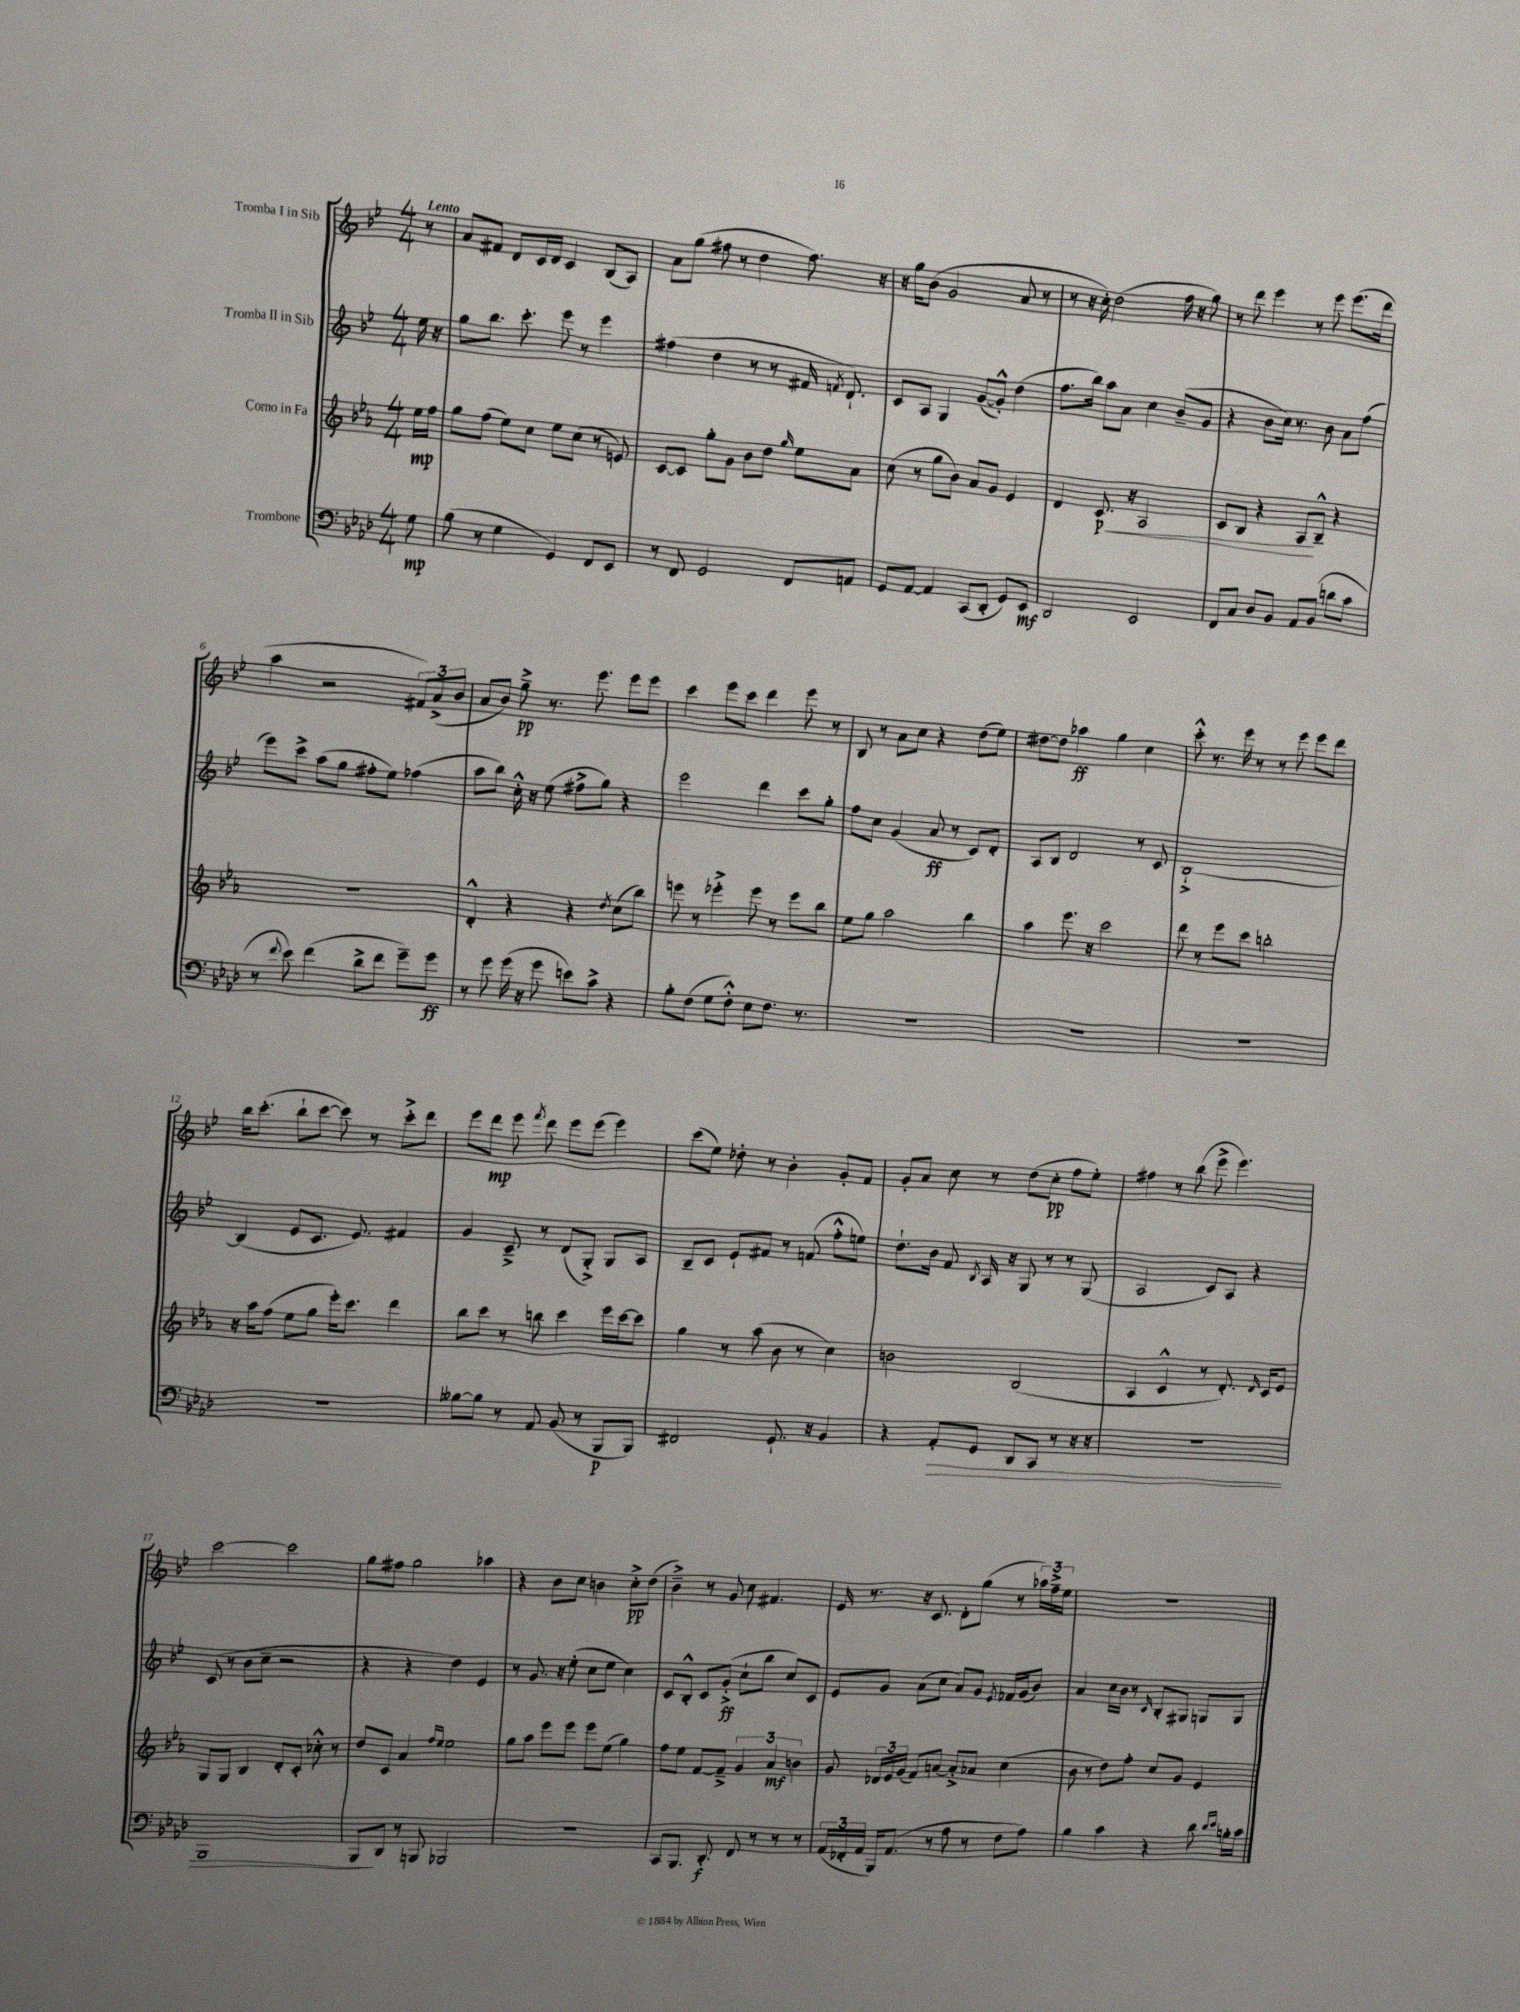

**kern	**dynam	**kern	**dynam	**kern	**dynam	**kern	**dynam
*part4	*part4	*part3	*part3	*part2	*part2	*part1	*part1
*staff4	*staff4	*staff3	*staff3	*staff2	*staff2	*staff1	*staff1
*I"Trombone	*	*I"Corno in Fa	*	*I"Tromba II in Sib	*	*I"Tromba I in Sib	*
*clefF4	*	*clefG2	*	*clefG2	*	*clefG2	*
*k[b-e-a-d-]	*	*k[b-e-a-]	*	*k[b-e-]	*	*k[b-e-]	*
*M4/4	*	*M4/4	*	*M4/4	*	*M4/4	*
=	=	=	=	=	=	=	=
!	!	!	!	!	!	!LO:TX:a:B:t=Lento	!
8G\	mp	16ee-\LL	mp	16ee-\	.	8r	.
.	.	16ff\JJ	.	16r	.	.	.
=1	=1	=1	=1	=1	=1	=1	=1
(8B-\	.	8gg\L	.	8gg\L	.	8a/L	.
8r	.	(8ff\J	.	8.bb-\J	.	8f#X/J	.
4G\	.	8ee-\L)	.	.	.	8d/L	.
.	.	.	.	8.ccc'\	.	.	.
.	.	8cc\J	.	.	.	16c/L	.
.	.	.	.	.	.	16d/JJ	.
4GG/)	.	8ee-\L	.	8eee-\	.	4c/	.
.	.	(8cc\J	.	8r	.	.	.
8FF/L	.	8r	.	4eee-\	.	(8B-/L	.
8EE-/J	.	8en/)	.	.	.	8A/J)	.
=2	=2	=2	=2	=2	=2	=2	=2
8r	.	[8c/L	.	(4ff#X\	.	8a\L	.
8FF/	.	8c/J]	.	.	.	(8gg\J	.
2GG/	.	8gg'\L	.	4dd\	.	8ff#X\	.
.	.	8g\J	.	.	.	8r	.
.	.	8b-\L	.	8r	.	4dd\	.
.	.	8dd\J	.	8r	.	.	.
.	.	16qqgg/	.	.	.	.	.
8FF/L	.	8ee-\L	.	16f#X/	.	8.ff#\)	.
.	.	.	.	8qfn/	.	.	.
.	.	.	.	8.d`/)	.	.	.
8AAn/J	.	8a-\J	.	.	.	.	.
.	.	.	.	.	.	16r	.
=3	=3	=3	=3	=3	=3	=3	=3
8GG/L	.	(8cc\	.	8c/L	.	16r	.
.	.	.	.	.	.	16gg\KL	.
[8AA-/J	.	8r	.	8A/J	.	(8b-\J	.
4AA-/]	.	8gg\L	.	4G/	.	2g/	.
.	.	8b-\J)	.	.	.	.	.
(8CC/L	.	8a-/L	.	([8g/L	.	.	.
8DD-'/J	.	8g/J	.	8g'^^/J])	.	.	.
8GG/L)	.	4e-/	.	(4dd\	.	8a/	.
8EE-/J	mf	.	.	.	.	8r	.
=4	=4	=4	=4	=4	=4	=4	=4
2DD-/	.	4d/	.	8.ff\L	.	8r	.
.	.	.	.	.	.	16r	.
.	.	.	.	16bb-\Jk)	.	16cc'\)	.
!	!	!	!LO:HP:b	!	!	!	!
.	.	8.c/	< p	8aa\L	.	(2dd\	.
.	.	.	.	8a\J	.	.	.
.	.	16r	.	.	.	.	.
2EE-/	.	2A-/	.	4cc\	.	.	.
.	.	.	.	(8b-~/L	.	16ff\	.
.	.	.	.	.	.	16r	.
.	.	.	.	8g/J	.	8gg\)	.
=5	=5	=5	=5	=5	=5	=5	=5
8FF/L	.	8c/L	.	4r	.	8r	.
8C/J	.	8B-/J	.	.	.	8ddd\	.
8D-/L	.	4r	.	8b-\L	.	4eee-\	.
8BB-/J	.	.	.	16cc\Jk)	.	.	.
.	.	.	.	8.r	.	.	.
8AA-/L	.	8A-/L	.	.	.	8r	.
(8BB-/J	.	8B-~^^/J	[	8b-\	.	8eee-\	.
8dn\L	.	4r	.	8a\L	.	(8.eee-\L	.
8c\J	.	.	.	(8ff\J	.	.	.
.	.	.	.	.	.	16ddd\Jk	.
!!LO:LB:g=z
=6	=6	=6	=6	=6	=6	=6	=6
8r	.	1r	.	8eee-\L)	.	4aa\	.
8qqf/	.	.	.	.	.	.	.
8e-\)	.	.	.	8ccc^\J	.	.	.
(4f\	.	.	.	(8aa\L	.	2r	.
.	.	.	.	8gg\J	.	.	.
8d-^\L	.	.	.	8ff#X'\L	.	.	.
8f\J	.	.	.	8ee-\J)	.	.	.
8g~\L)	.	.	.	(4ff-X\	.	12f#X/L)	.
.	.	.	.	.	.	(12a^/	.
8g\J	ff	.	.	.	.	.	.
.	.	.	.	.	.	12b-/J	.
=7	=7	=7	=7	=7	=7	=7	=7
8r	.	4d'^^/	.	8aa\L	.	8a/L	.
8g\	.	.	.	8bb-\J)	.	8b-/J)	.
(16g\	.	4r	.	16cc'^^\	.	8gg~^\	pp
16r	.	.	.	16r	.	.	.
8g\	.	.	.	(8ee-\	.	8.r	.
8en\L)	.	4r	.	8ff#X^\L	.	.	.
.	.	.	.	.	.	8.eee-\	.
8c^\J	.	.	.	8gg\J)	.	.	.
.	.	8qdd/	.	.	.	.	.
4r	.	(8cc\L	.	4r	.	8eee-\L	.
.	.	8bb-\J)	.	.	.	8eee-\J	.
=8	=8	=8	=8	=8	=8	=8	=8
8B-'\L	.	8eeen\	.	2eee-\	.	4ccc\	.
(8F\J	.	8r	.	.	.	.	.
8G\L	.	4eee-X'^\	.	.	.	8eee-\L	.
8F'^^\J)	.	.	.	.	.	8ccc\J	.
8E-\L	.	8eee-\	.	4ddd\	.	4ddd\	.
8.F\J	.	8r	.	.	.	.	.
.	.	8eee-\L	.	8ccc\L	.	8eee-\	.
8.r	.	.	.	.	.	.	.
.	.	8bb-\J	.	8gg'\J	.	8r	.
=9	=9	=9	=9	=9	=9	=9	=9
1r	.	8ee-\L	.	8ff\L	.	8B-/	.
.	.	8gg\J	.	8cc\J	.	8r	.
.	.	2aa-\	.	(4g/	.	8a\L	.
.	.	.	.	.	.	8cc\J	.
.	.	.	.	8a/	ff	4r	.
.	.	.	.	8r	.	.	.
.	.	4bb-\	.	8c/L)	.	(8dd\L	.
.	.	.	.	8d'/J	.	8ee-\J)	.
=10	=10	=10	=10	=10	=10	=10	=10
1r	.	4aa-\	.	8A/L	.	[8dd#X\L	.
.	.	.	.	8B-/J	.	8dd#\J]	.
.	.	8.eee-\	.	2d/	.	4aa-X\	ff
.	.	16r	.	.	.	.	.
.	.	2ccc\	.	.	.	4gg\	.
.	.	.	.	8r	.	4cc\	.
.	.	.	.	8c/	.	.	.
=11	=11	=11	=11	=11	=11	=11	=11
1r	.	8ddd\	.	[1B-`^	.	8ccc'^^\	.
.	.	8r	.	.	.	8.r	.
.	.	8eee-\L	.	.	.	.	.
.	.	.	.	.	.	16eee-\	.
.	.	8ccc\J	.	.	.	8r	.
.	.	2bbn'\	.	.	.	8r	.
.	.	.	.	.	.	8eee-\	.
.	.	.	.	.	.	8eee-\L	.
.	.	.	.	.	.	8ddd\J	.
!!LO:LB:g=z
=12	=12	=12	=12	=12	=12	=12	=12
1r	.	16r	.	(4B-/]	.	16bb-\KL	.
.	.	16aa-\KL	.	.	.	(8.ccc'\J	.
.	.	(8ff\J	.	.	.	.	.
.	.	8ee-\L	.	8e-/L	.	8bb-`\L	.
.	.	8gg\J	.	8.c/J	.	[8ccc\J	.
.	.	16eee-'\KL)	.	.	.	8ccc\])	.
.	.	8.ccc\J	.	8.e-/)	.	.	.
.	.	.	.	.	.	8r	.
.	.	4ddd\	.	4f#X/	.	8ccc'^\L	.
.	.	.	.	.	.	8ddd\J	.
=13	=13	=13	=13	=13	=13	=13	=13
[8B--X\L	.	8bb-\L	.	4g/	.	8eee-\L	.
8B--\J]	.	8ccc\J	.	.	.	8ddd\J	mp
8r	.	8r	.	8c~^/	.	8eee-\	.
.	.	.	.	.	.	8qfff/	.
8AA-/	.	8bbn\	.	8r	.	8ddd\	.
(8BB-/	.	4ccc\	.	(8d/L	.	8eee-\L	.
8r	.	.	.	8G'^/J)	.	(8eee-\J	.
8BBB-/L	p	16eee-\LL	.	8G/L	.	4eee-\)	.
.	.	[16ccc\J	.	.	.	.	.
8BBB-/J)	.	8ccc\J]	.	8A/J	.	.	.
=14	=14	=14	=14	=14	=14	=14	=14
2FF#X/	.	4gg\	.	8B-~/L	.	(8ccc\L	.
.	.	.	.	8c/J	.	8ee-\J)	.
.	.	8r	.	8e-`/L	.	8dd-X'\	.
.	.	(8aa-\	.	8f#X/J	.	8r	.
8.GG`/	.	8b-\	.	8r	.	4b-'\	.
.	.	8r	.	(8fn/	.	.	.
16r	.	.	.	.	.	.	.
4BB-/	.	4cc\)	.	8ff'^^\L	.	8g'/L	.
.	.	.	.	8een\J)	.	8f/J	.
=15	=15	=15	=15	=15	=15	=15	=15
4r	.	2bn\	.	8.dd`\L	.	8g'/L	.
.	.	.	.	.	.	8a/J	.
.	.	.	.	16b-\Jk	.	.	.
!	!LO:HP:b	!	!	!	!	!	!
8AA-'/L	>	.	.	8f/	.	8cc\	.
.	.	.	.	8qB-/	.	.	.
8GG/J	.	.	.	16A/	.	8r	.
.	.	.	.	16r	.	.	.
8DD-/L	.	(2B-/	.	8G/	.	(8dd\L	.
8CC/J	.	.	.	8r	.	8cc'\J	pp
8r	.	.	.	8r	.	8ff\L	.
16r	.	.	.	(8G/	.	8ee-'\J)	.
16r	.	.	.	.	.	.	.
=16	=16	=16	=16	=16	=16	=16	=16
1r	.	4A-/	.	2A/	.	4ff#X\	.
.	.	4c^^/	.	.	.	8r	.
.	.	.	.	.	.	(8bb-\	.
.	.	8r	.	8c/L)	.	8eee-^\	.
.	.	8.d'/)	.	8A/J	.	4.eee-\)	.
.	.	.	.	4r	.	.	.
.	.	16qqd/	.	.	.	.	.
.	.	16c/KL	.	.	.	.	.
.	.	8e-/J	.	.	.	.	.
!!LO:LB:g=z
=17	=17	=17	=17	=17	=17	=17	=17
1BBB-	.	8G/L	.	(8c/	.	[2ccc\	.
.	.	8G/J	.	8r	.	.	.
.	.	4B-/	.	8b-\L	.	.	.
.	.	.	.	8cc~\J	.	.	.
.	.	8d'/L	.	2r	.	2ccc\]	.
.	.	8c'/J	.	.	.	.	.
.	.	8cc-X'^^\	.	.	.	.	.
.	.	8r	.	.	.	.	.
=18	=18	=18	=18	=18	=18	=18	=18
8BBB-/L	.	8dd/L	.	4r	.	8gg\L	.
8DD-/J	]	8c/J	.	.	.	8ff#X\J	.
8r	.	4a-/	.	4r	.	2gg\	.
8BBBn/	.	.	.	.	.	.	.
.	.	16qqff/LL	.	.	.	.	.
.	.	16qqee-/JJ	.	.	.	.	.
2BBB-X/	.	2ee-\	.	4dd\)	.	.	.
.	.	.	.	4e-/	.	4aa-X\	.
=19	=19	=19	=19	=19	=19	=19	=19
1r	.	8gg\L	.	8r	.	4r	.
.	.	8aa-\J	.	8.g/	.	.	.
.	.	8eee-\L	.	.	.	8b-\L	.
.	.	.	.	16r	.	.	.
.	.	8eee-\J	.	(8ee-'\	.	8cc\J	.
.	.	8eee-\L	.	8cc\L	.	4bn\	.
.	.	(8ee-\J	.	8ee-\J	.	.	.
.	.	4gg\)	.	4cc\)	.	8cc'^\L	pp
.	.	.	.	.	.	(8dd\J	.
=20	=20	=20	=20	=20	=20	=20	=20
8CC/L	.	8ff\L	.	8c/L	.	4b-~^\)	.
8.BBB-/J	.	8ee-\J	.	8B-'^^/J	.	.	.
.	.	[8f/L	.	8c/L	.	8r	.
8.DD-'/	f	.	.	.	.	.	.
.	.	8f~^/J]	.	(8g'^/J	ff	8g/	.
8FF/	.	6g/	.	8cc`\L	.	8cc\	.
8r	.	.	.	8bb-\J	.	4.f#X/	.
.	.	6a-/	mf	.	.	.	.
8r	.	.	.	8cc/L)	.	.	.
.	.	6bn\	.	.	.	.	.
8r	.	.	.	8c/J	.	.	.
=21	=21	=21	=21	=21	=21	=21	=21
(24AA-/LL	.	8g/	.	8e-/L	.	16e-/	.
24FF-X'/	.	.	.	.	.	.	.
.	.	.	.	.	.	8.r	.
24AA-/JJ	.	.	.	.	.	.	.
16BBB-/KL)	.	24d-X/LL	.	8g/J	.	.	.
.	.	24e-/	.	.	.	.	.
(8.AA-/J	.	.	.	.	.	.	.
.	.	(24g/JJ	.	.	.	.	.
.	.	8f/L)	.	(8a\L	.	16r	.
.	.	.	.	.	.	8.c/	.
8r	.	[8an/J	.	8cc\J	.	.	.
8A-\	.	8a'^/L]	.	8a/L)	.	8d'\L	.
8r	.	8a-X/J	.	8g/J	.	(8gg\J	.
.	.	.	.	8qe-/	.	.	.
8F\L	.	(4cc\	.	16f-X/LL	.	8r	.
.	.	.	.	(16g/J	.	.	.
8A-\J)	.	.	.	8b-/J)	.	24aa-X\LL)	.
.	.	.	.	.	.	24ff~^\	.
.	.	.	.	.	.	24ee-\JJ	.
=22	=22	=22	=22	=22	=22	=22	=22
4B-\	.	8b-\	.	4a/	.	1r	.
.	.	8r	.	.	.	.	.
4c\	.	8dd\L)	.	16cc\LL	.	.	.
.	.	.	.	16b-\JJ	.	.	.
.	.	8ff'\J	.	8r	.	.	.
.	.	.	.	16qqc/	.	.	.
4r	.	8cc/L	.	8B-'/L	.	.	.
.	.	8g/J	.	8G#X/J	.	.	.
8d-\	.	4e-/	.	8Gn/L	.	.	.
16qqd-/LL	.	.	.	.	.	.	.
16qqe-/JJ	.	.	.	.	.	.	.
16Bn'\LL	.	.	.	8G/J	.	.	.
16c\JJ	.	.	.	.	.	.	.
==	==	==	==	==	==	==	==
*-	*-	*-	*-	*-	*-	*-	*-
